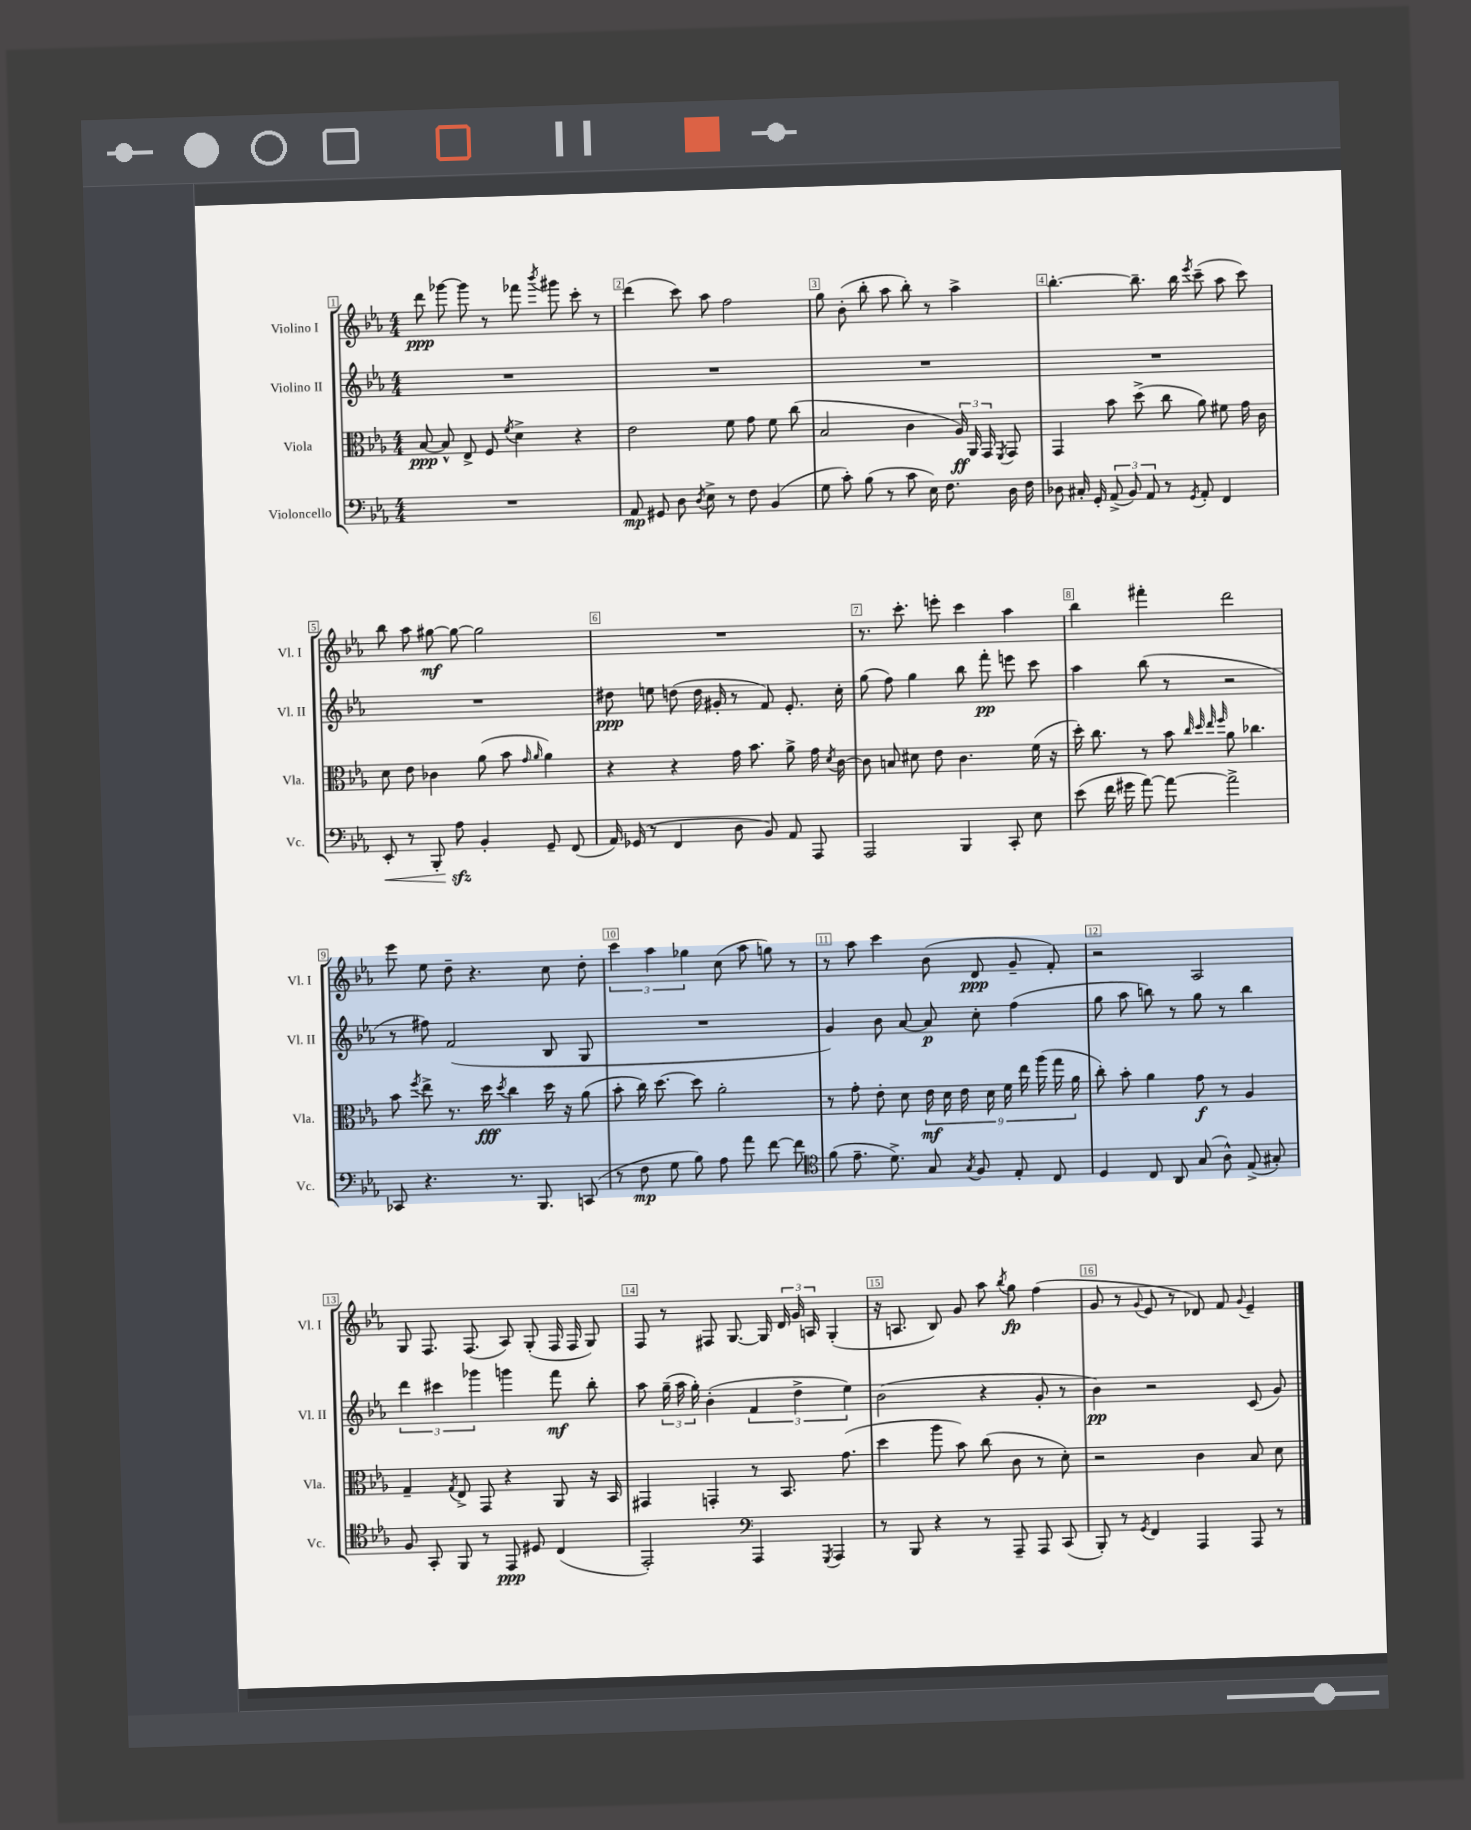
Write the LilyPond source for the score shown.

<<
\new StaffGroup <<
\new Staff = "s0" \with { instrumentName = "Violino I" shortInstrumentName = "Vl. I" } {
    \clef treble \key ees \major \numericTimeSignature \time 4/4
    \autoBeamOff d'''8\ppp ges'''8~ ges'''8 r8 fes'''8 \acciaccatura { bes'''8 } gis'''8 c'''8-. r8 |
    d'''4( c'''8) aes''8 f''2 |
    g''8 bes'8-.( bes''8-. aes''8 bes''8-.) r8 aes''4-> |
    bes''4.~-. bes''8.-- bes''16 \acciaccatura { ees'''8 } c'''8--( aes''8 c'''8) |
    bes''8 aes''8 gis''8~\mf gis''8~ gis''2 |
    R1 |
    r8. c'''8.-. e'''8-. c'''4 aes''4 |
    bes''4 fis'''4-. d'''2 |
    ees'''8 ees''8 d''8-- r4. c''8 d''8-. |
    \tuplet 3/2 { c'''4 aes''4 ges''4 } c''8( aes''8 g''8) r8 |
    r8 aes''8 c'''4 bes'8( d'8\ppp g'8-- f'8-.) |
    r2 aes2 |
    g8 f8. f8.( aes8) g8-.( f16 f16 g8) |
    f8 r8 fis8 g8.~ g16 \tuplet 3/2 { d'16 g'16 a16 } g4-.( |
    r16 a8. bes8) g'8 aes''8 \acciaccatura { bes''8 } g''8\fp f''4( |
    g'8 r8 \appoggiatura { g'8 } ees'8 r8 des'8) f'8 \appoggiatura { g'8 } ees'4-- \bar "|." |
}
\new Staff = "s1" \with { instrumentName = "Violino II" shortInstrumentName = "Vl. II" } {
    \clef treble \key ees \major \numericTimeSignature \time 4/4
    \autoBeamOff R1 |
    R1 |
    R1 |
    R1 |
    R1 |
    dis''8\ppp e''8 d''8( d''16 gis'16-. r8 f'8) ees'8.-. c''16-. |
    g''8( f''8) g''4 bes''8 f'''8-.\pp e'''8 c'''8 |
    aes''4 bes''8( r8 r2 |
    r8 fis''8) f'2( bes8 g8 |
    R1 |
    g'4) bes'8 aes'8~ aes'8\p c''8-. f''4( |
    g''8 aes''8 b''8) r8 g''8 r8 b''4 |
    \tuplet 3/2 { d'''4 cis'''4 ges'''4 } g'''4 f'''8\mf bes''8-. |
    aes''8 \tuplet 3/2 { g''16--( aes''16 g''16-.) } bes'4-.( \tuplet 3/2 { f'4 d''4-> ees''4) } |
    bes'2( r4 g'8-. r8 |
    bes'4\pp) r2 c'8( g'8) \bar "|." |
}
\new Staff = "s2" \with { instrumentName = "Viola" shortInstrumentName = "Vla." } {
    \clef alto \key ees \major \numericTimeSignature \time 4/4
    \autoBeamOff bes8~\ppp bes8-^ ees8-> f8 \acciaccatura { f'8 } d'4-> r4 |
    ees'2 f'8 g'8 f'8 c''8( |
    bes2 c'4 \tuplet 3/2 { aes16\ff) aes,16 g,16 } \acciaccatura { f,8 } g,8 |
    g,4 bes'8 d''8->( c''8 aes'8) fis'8 g'16 c'16 |
    d'8 ees'8 ces'4 aes'8( bes'8 \grace { g'16 aes'16 } aes'4) |
    r4 r4 g'16 bes'8. aes'8-> g'16 \acciaccatura { d'8 } c'16~ |
    c'8 b8 dis'8 ees'8 c'4. f'16( r16 |
    d''16-.) c''8. r8 bes'8 \grace { c''32 d''32 ees''32 f''32 } aes'8 ces''4. |
    bes'8 \acciaccatura { f''8 } ees''8-> r8. d''16\fff \acciaccatura { d''8 } c''4 d''16 r16 aes'8( |
    bes'8-. c''16) d''8.~ d''8 aes'2-. |
    r8 g'8-. ees'8-. d'8 \tuplet 9/8 { ees'16\mf d'16 ees'16 d'16 f'16 ees''16 aes''16( g''16 aes'16 } |
    c''8-.) bes'8-. aes'4 g'8\f r8 aes4 |
    g4-- \acciaccatura { g8 } ees8-> g,8 r4 aes,8 r16 bes,16 |
    gis,4 g,4-. r8 bes,8. g'8.( |
    d''4 aes''8 bes'8) c''8( c'8 r8 d'8-.) |
    r2 c'4 bes8 d'8 \bar "|." |
}
\new Staff = "s3" \with { instrumentName = "Violoncello" shortInstrumentName = "Vc." } {
    \clef bass \key ees \major \numericTimeSignature \time 4/4
    \autoBeamOff R1 |
    aes,8\mp gis,8 d8 \acciaccatura { d8 } ees8-> r8 f8 bes,4( |
    g8 c'8-.) bes8( r8 c'8 ees16) f8. d16 f16 |
    des8 cis16-. g,16-. \tuplet 3/2 { aes,8->( bes,8) aes,8 } r8 \acciaccatura { g,8 } aes,8-. f,4 |
    ees,8-.\< r8 bes,,8-. aes8\sfz\! bes,4-. g,8-- f,8( |
    aes,16) ges,16( r8 f,4 d8 bes,8) aes,8 aes,,8 |
    aes,,2 bes,,4 c,8-. ees8 |
    ees'8( f'16 gis'16 aes'8~) aes'8~ aes'2-> |
    ces,8 r4. r8. bes,,8. c,8( |
    r8 f8\mp g8 bes8) aes8 aes'8 f'8~ f'8 |
    \clef tenor f'8( ees'8.-- d'8.->) g8 \acciaccatura { g8 } f8 ees8-. c8 |
    d4 c8 aes,8 g8( aes8-^) ees8->( gis8-.) |
    f8 g,8-. f,8 r8 ees,8\ppp dis8 c4( |
    ees,2-.) \clef bass aes,,4 \acciaccatura { g,,8 } aes,,4 |
    r8 bes,,8 r4 r8 aes,,8-- aes,,8 c,8( |
    bes,,8-.) r8 \acciaccatura { g,8 } f,4 aes,,4 aes,,8 r8 \bar "|." |
}
>>
>>
\layout { \context { \Score \override BarNumber.break-visibility = ##(#f #t #t) barNumberVisibility = #all-bar-numbers-visible \override BarNumber.stencil = #(make-stencil-boxer 0.1 0.3 ly:text-interface::print) } }
